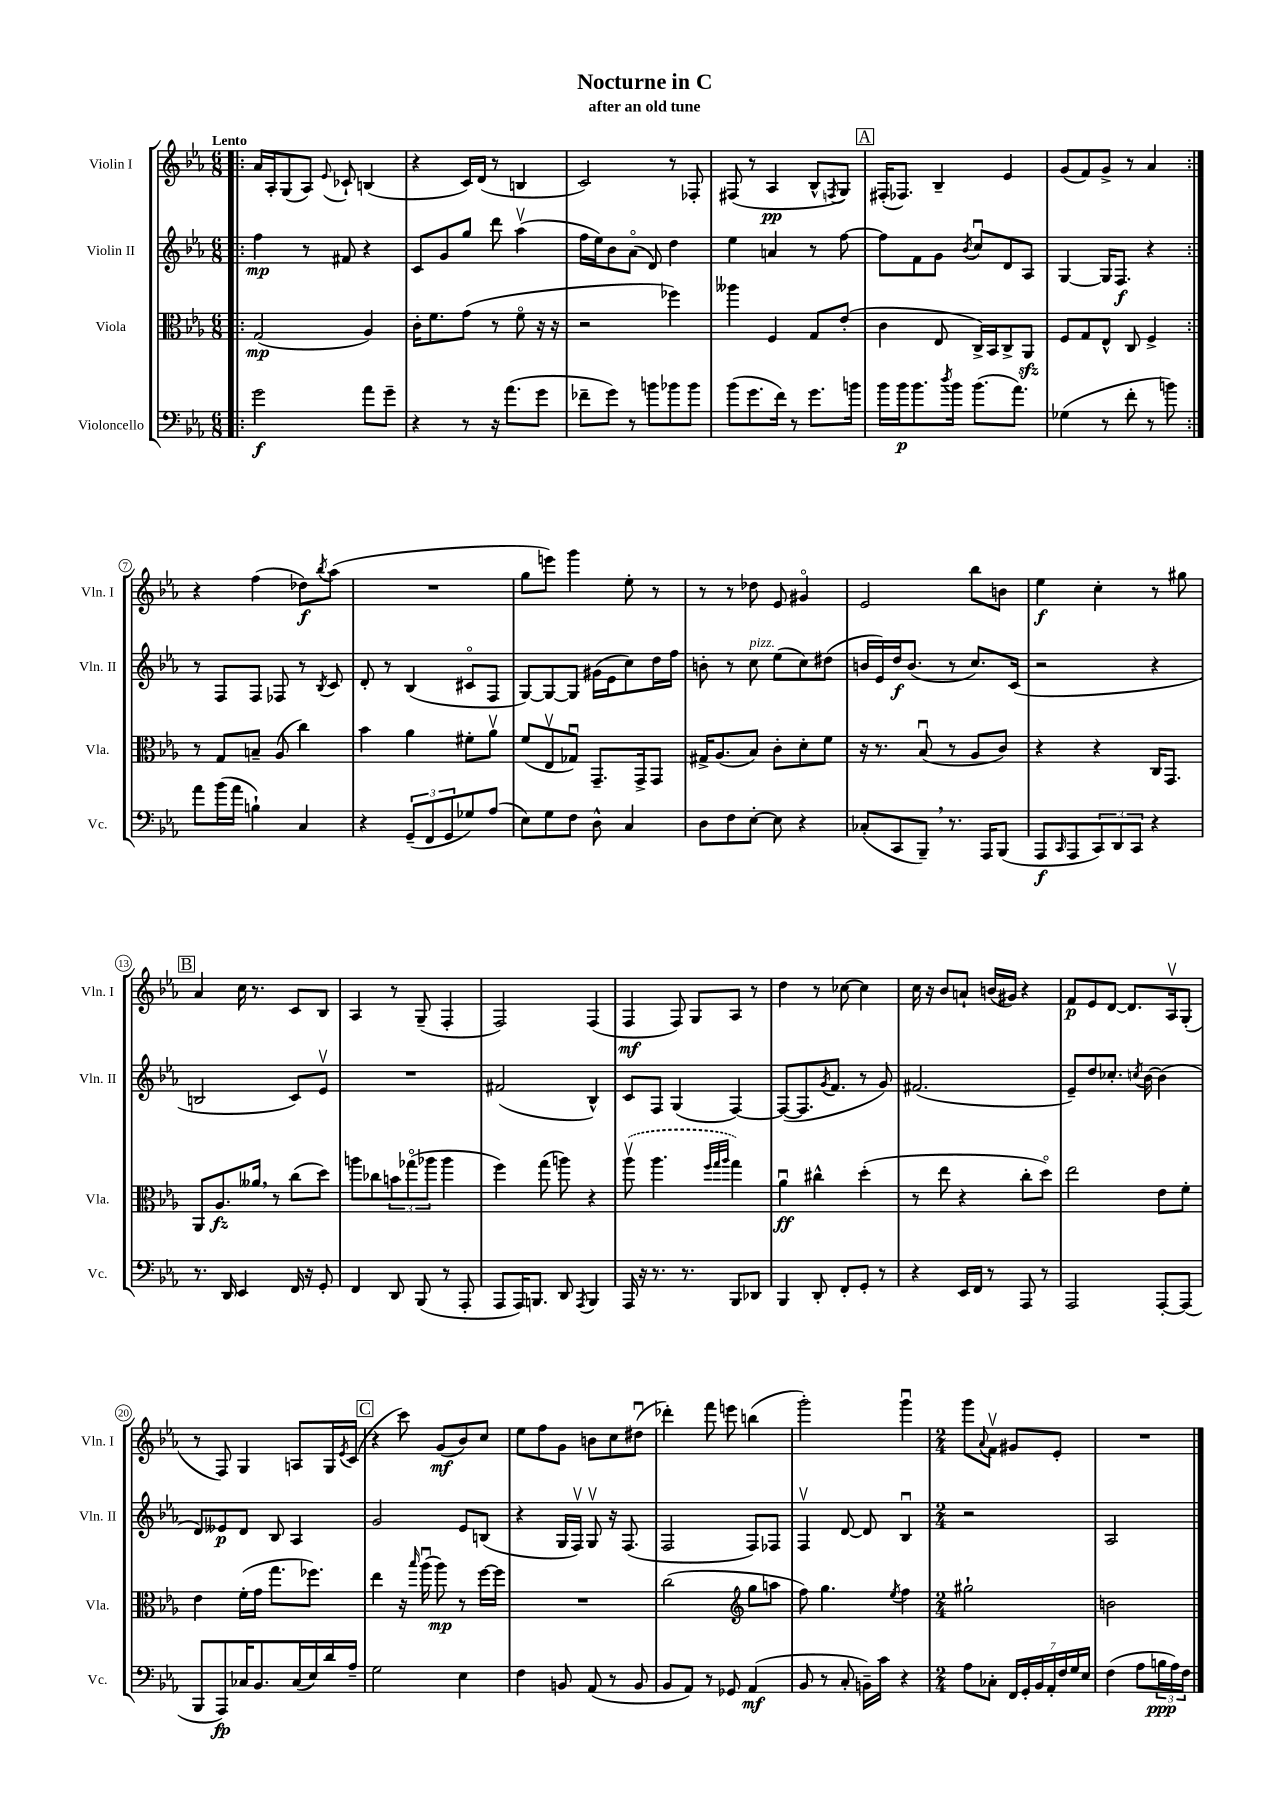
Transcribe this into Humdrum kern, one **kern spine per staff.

**kern	**kern	**kern	**kern
*staff4	*staff3	*staff2	*staff1
*clefF4	*clefC3	*clefG2	*clefG2
*k[b-e-a-]	*k[b-e-a-]	*k[b-e-a-]	*k[b-e-a-]
*M6/8	*M6/8	*M6/8	*M6/8
=!|:	=!|:	=!|:	=!|:
2g	(2G	4ff	16a-
.	.	.	16A-'
.	.	.	(8G
.	.	8r	8A-)
.	.	.	8qqe-
.	.	8f#	8c-`
8a-	4A-)	4r	(4B
8g~	.	.	.
=	=	=	=
4r	16c'	8c	4r
.	8.f	.	.
.	.	8g	.
8r	(8g	8gg	16c)
.	.	.	(16d
16r	8r	8ddd	8r
(8.a-	.	.	.
.	8fo	(4aa-v	4B
8g	16r	.	.
.	16r	.	.
=	=	=	=
8f-~	2r	16ff	2c)
.	.	16ee-)	.
8g)	.	8b-	.
8r	.	(8a-o	.
8b	.	8d)	.
8b-	4ff-)	4dd	8r
8b-	.	.	8F-'
=	=	=	=
(8b-	4aa--	4ee-	(8F#
8.g	.	.	8r
.	4F	4a	4A-
16f)	.	.	.
8r	.	.	.
8.g	8G	8r	8B-^^
.	.	.	8qF
.	(8e-'	[8ff	8G)
16b	.	.	.
=	=	=	=
16b-	4c	8ff]	(16F#'
16b-	.	.	8.F-)
8.b-	.	8f	.
.	8E-	8g	4B-~
8qdd	.	.	.
16b-	.	.	.
.	.	8qb-	.
(8.b-	16C^)	8ccu	.
.	16BB-	.	.
.	8C^	8d	4e-
8.a-)	.	.	.
.	8AA-	8A-	.
=	=	=	=
(4G-	8F	[4G	(8g
.	8G	.	8f)
8r	8E-^^	16G]	8g^
.	.	8.F	.
8f'	8C	.	8r
8r	4F^	4r	4a-
8b)	.	.	.
=:|!	=:|!	=:|!	=:|!
8a-	8r	8r	4r
(16b-	8G	8F	.
16a-	.	.	.
4B`)	8B~	8F	(4ff
.	(8A-	8F-	.
4C	4cc)	8r	8dd-)
.	.	8qB-	8qbb-
.	.	8c	(8aa-
=	=	=	=
4r	4b-	8d'	2.r
.	.	8r	.
(12GG~	4a-	(4B-	.
12FF	.	.	.
12GG	.	.	.
8G-)	8f#'	8c#o	.
(8A-	8a-v	8F	.
=	=	=	=
8E-)	(8f	[8G)	8gg
8G	8E-v	8G_	8eee)
8F	8G-u)	8G]	4ggg
8D^^	8.GG~	(16g#	.
.	.	16e-	.
4C	.	8cc)	8ee-'
.	16GG^	.	.
.	8GG	16dd	8r
.	.	16ff	.
=	=	=	=
8D	16G#^	8b'	8r
.	(8.A-	.	.
8F	.	8r	8r
[8E-'	8B-)	8cc	8dd-
8E-]	8c'	(8ee-	8e-
4r	8d'	8cc)	4g#o
.	8f	(8dd#	.
=	=	=	=
(8C-'	16r	16b	2e-
.	8.r	16e-)	.
8CC	.	16dd	.
.	.	(8.b	.
8BBB-~)	(8B-u	.	.
8.r	8r	8r	.
.	8A-	8.cc)	8bb-
16AAA-	.	.	.
(8BBB-	8c)	.	8b
.	.	(16c	.
=	=	=	=
8AAA-	4r	2r	4ee-
16qqCC	.	.	.
8AAA-	.	.	.
12CC)	4r	.	4cc'
12DD	.	.	.
12CC	.	.	.
4r	16C	4r	8r
.	8.GG	.	.
.	.	.	8gg#
=	=	=	=
8.r	8AA-	2B	4a-
.	8.A-	.	.
16DD	.	.	.
4EE-	.	.	16cc
.	16a--	.	8.r
.	8r	.	.
16FF	(8cc	8c)	8c
16r	.	.	.
8GG'	8dd)	8e-v	8B-
=	=	=	=
4FF	8aa	2.r	4A-
.	8cc-	.	.
8DD	12b	.	8r
.	(12gg-o	.	.
(8BBB-	.	.	(8G~
.	12aa-	.	.
8r	4aa-	.	4F'
8AAA-'	.	.	.
=	=	=	=
8AAA-	4ff)	(2f#	2F)
16AAA-)	.	.	.
8.BBB	.	.	.
.	(8gg	.	.
8DD	8aa)	.	.
8qAAA-	.	.	.
4BBB	4r	4B-^^)	(4F
=	=	=	=
16AAA-	(8aa-v	8c	4F
16r	.	.	.
8.r	4.aa-	8F	.
.	.	(4G	8F)
8.r	.	.	.
.	.	.	8G
.	32qqff	.	.
.	32qqgg	.	.
.	32qqaa-	.	.
8BBB-	4gg)	[4F)	8A-
8DD-	.	.	8r
=	=	=	=
4BBB-	4a-u	(8F_	4dd
.	.	8.F]	.
8DD'	4cc#^^	.	8r
.	.	8qg	.
.	.	8.f	.
8FF'	.	.	[8cc-
8GG'	(4dd'	8r	4cc-]
8r	.	8g)	.
=	=	=	=
4r	8r	(2.f#	16cc
.	.	.	16r
.	8ee-	.	8b-
16EE-	4r	.	8a`
16FF	.	.	.
8r	.	.	(16b
.	.	.	16g#)
8AAA-	8cc'	.	4r
8r	8ddo)	.	.
=	=	=	=
2AAA-	2ee-	8e-~)	8f
.	.	8dd	8e-
.	.	8.cc-'	[8d
.	.	.	8.d]
.	.	8qcc	.
.	.	[16b-	.
[8AAA-'	8e-	(4b-]	.
.	.	.	16A-v
(8AAA-]	8f'	.	(8G'
=	=	=	=
8BBB-	4e-	8d)	8r
8AAA-)	.	8e--	8F)
16C-	(16f'	8d	4G
8.BB-	16g	.	.
.	8.gg	8B-	.
(16C-	.	4A-	8A
16E-)	8.ff-)	.	.
16d	.	.	16G
.	.	.	8qe-
16A-~	.	.	(16c
=	=	=	=
2G	4ee-	2g	4r
.	16r	.	8ccc)
.	16qqbb-	.	.
.	(16aa-u	.	.
.	8aa-)	.	(8g
4E-	8r	8e-	8b-)
.	[16ff	(8B	8cc
.	16ff]	.	.
=	=	=	=
4F	2.r	4r	8ee-
.	.	.	8ff
8BB	.	16G	8g
.	.	16Fv)	.
(8AA-	.	8Gv	8b
8r	.	16r	8cc
.	.	(8.F	.
8BB	.	.	(8dd#u
=	=	=	=
8BB-	(2cc	2F	4ddd-')
8AA-)	.	.	.
8r	.	.	8fff
8GG-	.	.	8eee
*	*clefG2	*	*
(4AA-	8gg	8F)	(4bb
.	8aa	8F-	.
=	=	=	=
8BB-	8ff)	4Fv	2ggg')
8r	4.gg	.	.
8C'	.	[8d	.
16BB~)	.	8d]	.
16c	.	.	.
.	8qee-	.	.
4r	4ff	4B-u	4gggu
=	=	=	=
*M2/4	*M2/4	*M2/4	*M2/4
8A-	2gg#`	2r	8ggg
.	.	.	8qqa-
8C-'	.	.	8fv
28FF	.	.	8g#
28GG'	.	.	.
28BB-	.	.	.
28AA-'	.	.	.
.	.	.	8e-'
28F	.	.	.
28G	.	.	.
28E-	.	.	.
=	=	=	=
(4F	2b	2A-	2r
8A-	.	.	.
24B	.	.	.
24A-)	.	.	.
24F	.	.	.
==	==	==	==
*-	*-	*-	*-
